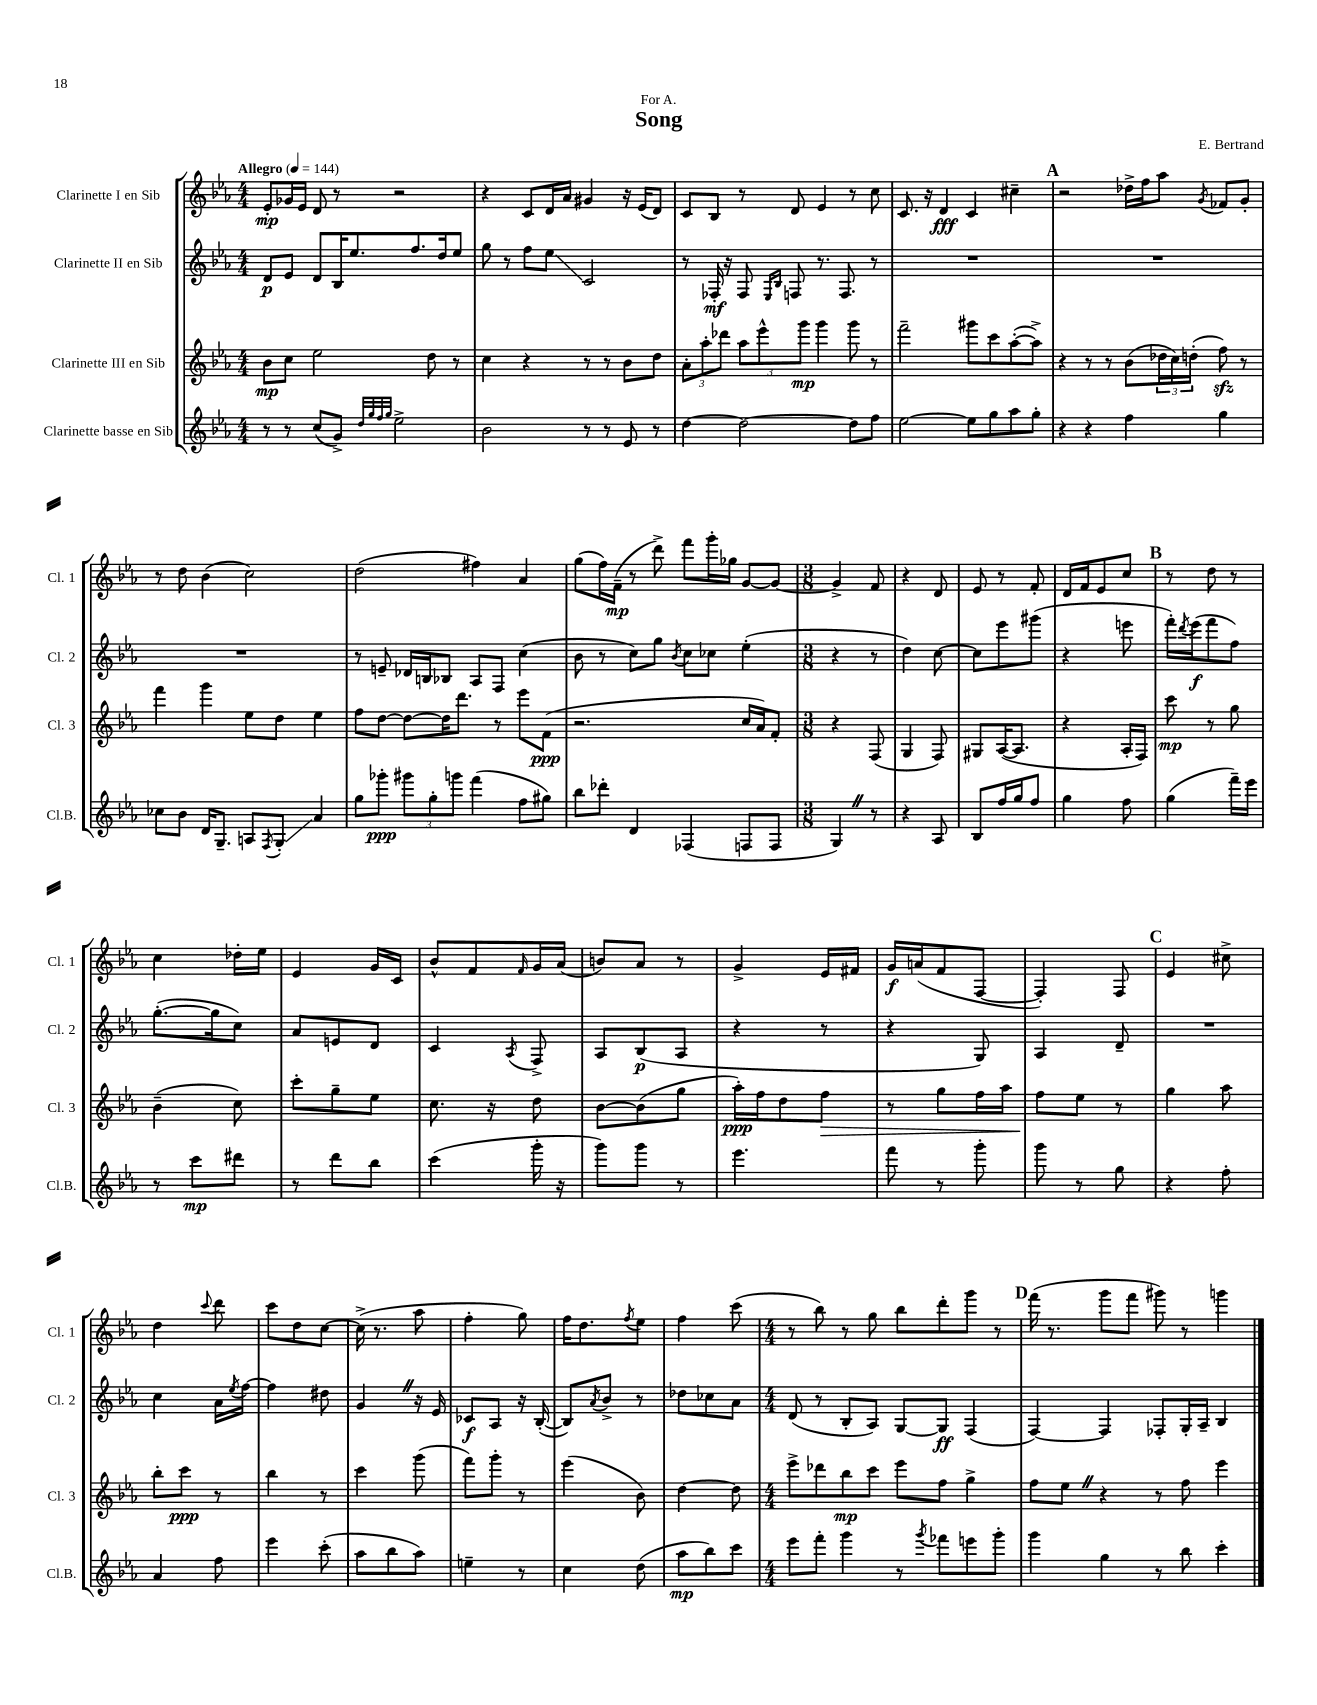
\header { title = "Song" composer = "E. Bertrand" dedication = "For A." }
<<
\new StaffGroup <<
\new Staff = "s0" \with { instrumentName = "Clarinette I en Sib" shortInstrumentName = "Cl. 1" } {
    \clef treble \key ees \major \numericTimeSignature \time 4/4 \tempo "Allegro" 4 = 144
    ees'8-.\mp ges'16 ees'16 d'8 r8 r2 |
    r4 c'8 d'16 aes'16 gis'4 r16 ees'16( d'8) |
    c'8 bes8 r8 d'8 ees'4 r8 c''8 |
    c'8. r16 d'4\fff c'4 cis''4-- |
    \mark \markup { \bold "A" } r2 des''16-> f''16 aes''8 \acciaccatura { g'8 } fes'8 g'8-. |
    r8 d''8 bes'4( c''2) |
    d''2( fis''4) aes'4 |
    g''8( f''16) f'16--\mp( r8 d'''8->) f'''8 g'''16-. ges''16 g'8~ g'8~ |
    \numericTimeSignature \time 3/8 g'4-> f'8 |
    r4 d'8 |
    ees'8 r8 f'8-. |
    d'16 f'16 ees'8 c''8 |
    \mark \markup { \bold "B" } r8 d''8 r8 |
    c''4 des''16-. ees''16 |
    ees'4 g'16 c'16 |
    bes'8-^ f'8 \grace { f'16 } g'16 aes'16( |
    b'8) aes'8 r8 |
    g'4-> ees'16 fis'16 |
    g'16\f a'16( f'8 f8~ |
    f4-.) f8 |
    \mark \markup { \bold "C" } ees'4 cis''8-> |
    d''4 \appoggiatura { c'''8 } d'''8 |
    c'''8 d''8 c''8~ |
    c''16->( r8. aes''8 |
    f''4-. g''8) |
    f''16 d''8. \acciaccatura { f''8 } ees''8 |
    f''4 c'''8( |
    \numericTimeSignature \time 4/4 r8 bes''8) r8 g''8 bes''8 d'''8-. g'''8 r8 |
    \mark \markup { \bold "D" } f'''16( r8. g'''8 f'''8 gis'''8) r8 g'''4 \bar "|." |
}
\new Staff = "s1" \with { instrumentName = "Clarinette II en Sib" shortInstrumentName = "Cl. 2" } {
    \clef treble \key ees \major \numericTimeSignature \time 4/4
    d'8\p ees'8 d'8 bes16 ees''8. f''8. d''16 ees''8 |
    g''8 r8 f''8 ees''8\glissando c'2 |
    r8 fes16-.\mf r16 fes8 \grace { ees16 bes16 } f8 r8. f8. r8 |
    R1 |
    \mark \markup { \bold "A" } R1 |
    R1 |
    r8 e'8-- des'16 b16 bes8 aes8 f8 c''4( |
    bes'8 r8 c''8) g''8 \acciaccatura { bes'8 } c''8 ces''8 ees''4-.( |
    \numericTimeSignature \time 3/8 r4 r8 |
    d''4) c''8~ |
    c''8 ees'''8 gis'''8( |
    r4 e'''8 |
    \mark \markup { \bold "B" } f'''16-.) \acciaccatura { d'''8 } ees'''16\f( f'''8 f''8) |
    g''8.~-.( g''16 c''8) |
    aes'8 e'8 d'8 |
    c'4 \acciaccatura { aes8 } f8-> |
    aes8 bes8\p( aes8 |
    r4 r8 |
    r4 g8) |
    aes4 d'8-- |
    \mark \markup { \bold "C" } R4. |
    c''4 aes'16 \acciaccatura { ees''8 } f''16~ |
    f''4 dis''8 |
    g'4 \once \override BreathingSign.text = \markup { \musicglyph "scripts.caesura.straight" } \breathe r16 ees'16 |
    ces'8\f aes8 r16 bes16~-.( |
    bes8) \acciaccatura { aes'8 } bes'8-> r8 |
    des''8 ces''8 aes'8 |
    \numericTimeSignature \time 4/4 d'8( r8 bes8-. aes8) g8~ g8\ff f4( |
    \mark \markup { \bold "D" } f4~) f4 fes8-. g16-. aes16-- bes4 \bar "|." |
}
\new Staff = "s2" \with { instrumentName = "Clarinette III en Sib" shortInstrumentName = "Cl. 3" } {
    \clef treble \key ees \major \numericTimeSignature \time 4/4
    bes'8\mp c''8 ees''2 d''8 r8 |
    c''4 r4 r8 r8 bes'8 d''8 |
    \tuplet 3/2 { aes'8-. aes''8-. des'''8 } \tuplet 3/2 { aes''8 ees'''8-^ g'''8\mp } g'''4 g'''8 r8 |
    f'''2-- gis'''8 c'''8 aes''8~-.( aes''8->) |
    \mark \markup { \bold "A" } r4 r8 r8 bes'8( \tuplet 3/2 { des''16 c''16) d''16-.( } f''8\sfz) r8 |
    f'''4 g'''4 ees''8 d''8 ees''4 |
    f''8 d''8~ d''8~ d''16 d'''8. r8 ees'''8 f'8\ppp( |
    r2. c''16 aes'16) f'8-. |
    \numericTimeSignature \time 3/8 r4 f8( |
    g4 f8) |
    gis8 aes16~( aes8. |
    r4 aes16-. f16) |
    \mark \markup { \bold "B" } c'''8\mp r8 g''8 |
    bes'4--( c''8) |
    c'''8-. g''8-- ees''8 |
    c''8. r16 d''8 |
    bes'8~ bes'8( g''8 |
    aes''16-.\ppp) f''16 d''8 f''8\> |
    r8 g''8 f''16 aes''16 |
    f''8\! ees''8 r8 |
    \mark \markup { \bold "C" } g''4 aes''8 |
    bes''8-. c'''8\ppp r8 |
    bes''4 r8 |
    c'''4 g'''8( |
    f'''8) g'''8-. r8 |
    ees'''4( bes'8) |
    d''4~ d''8 |
    \numericTimeSignature \time 4/4 ees'''8-> des'''8 bes''8\mp c'''8 ees'''8 f''8 g''4-> |
    \mark \markup { \bold "D" } f''8 ees''8 \once \override BreathingSign.text = \markup { \musicglyph "scripts.caesura.straight" } \breathe r4 r8 f''8 ees'''4 \bar "|." |
}
\new Staff = "s3" \with { instrumentName = "Clarinette basse en Sib" shortInstrumentName = "Cl.B." } {
    \clef treble \key ees \major \numericTimeSignature \time 4/4
    r8 r8 c''8( g'8->) \grace { d''32 g''32 f''32 g''32 } ees''2-> |
    bes'2 r8 r8 ees'8 r8 |
    d''4~ d''2~ d''8 f''8 |
    ees''2~ ees''8 g''8 aes''8 g''8-. |
    \mark \markup { \bold "A" } r4 r4 f''4 g''4 |
    ces''8 bes'8 d'16 g8.-- a8 \acciaccatura { f8 } g8-.\glissando aes'4 |
    g''8 ges'''8-.\ppp \tuplet 3/2 { gis'''8 g''8-. g'''8 } f'''4( f''8 gis''8) |
    bes''8 des'''8-. d'4 fes4( f8 f8 |
    \numericTimeSignature \time 3/8 g4) \once \override BreathingSign.text = \markup { \musicglyph "scripts.caesura.straight" } \breathe r8 |
    r4 aes8 |
    bes8 f''16 g''16 f''8 |
    g''4 f''8 |
    \mark \markup { \bold "B" } g''4( f'''16--) ees'''16 |
    r8 c'''8\mp dis'''8 |
    r8 d'''8 bes''8 |
    c'''4( g'''16-. r16 |
    g'''8) g'''8 r8 |
    ees'''4. |
    f'''8 r8 g'''8-. |
    g'''8 r8 g''8 |
    \mark \markup { \bold "C" } r4 f''8-. |
    aes'4 f''8 |
    ees'''4 c'''8-.( |
    aes''8 bes''8 aes''8) |
    e''4-- r8 |
    c''4 d''8( |
    aes''8\mp bes''8) c'''8 |
    \numericTimeSignature \time 4/4 ees'''8 f'''8-. g'''4 r8 \acciaccatura { g'''8 } fes'''8 e'''8 g'''8-. |
    \mark \markup { \bold "D" } g'''4 g''4 r8 bes''8 c'''4-. \bar "|." |
}
>>
>>
\layout { \context { \Score \remove "Bar_number_engraver" } }
